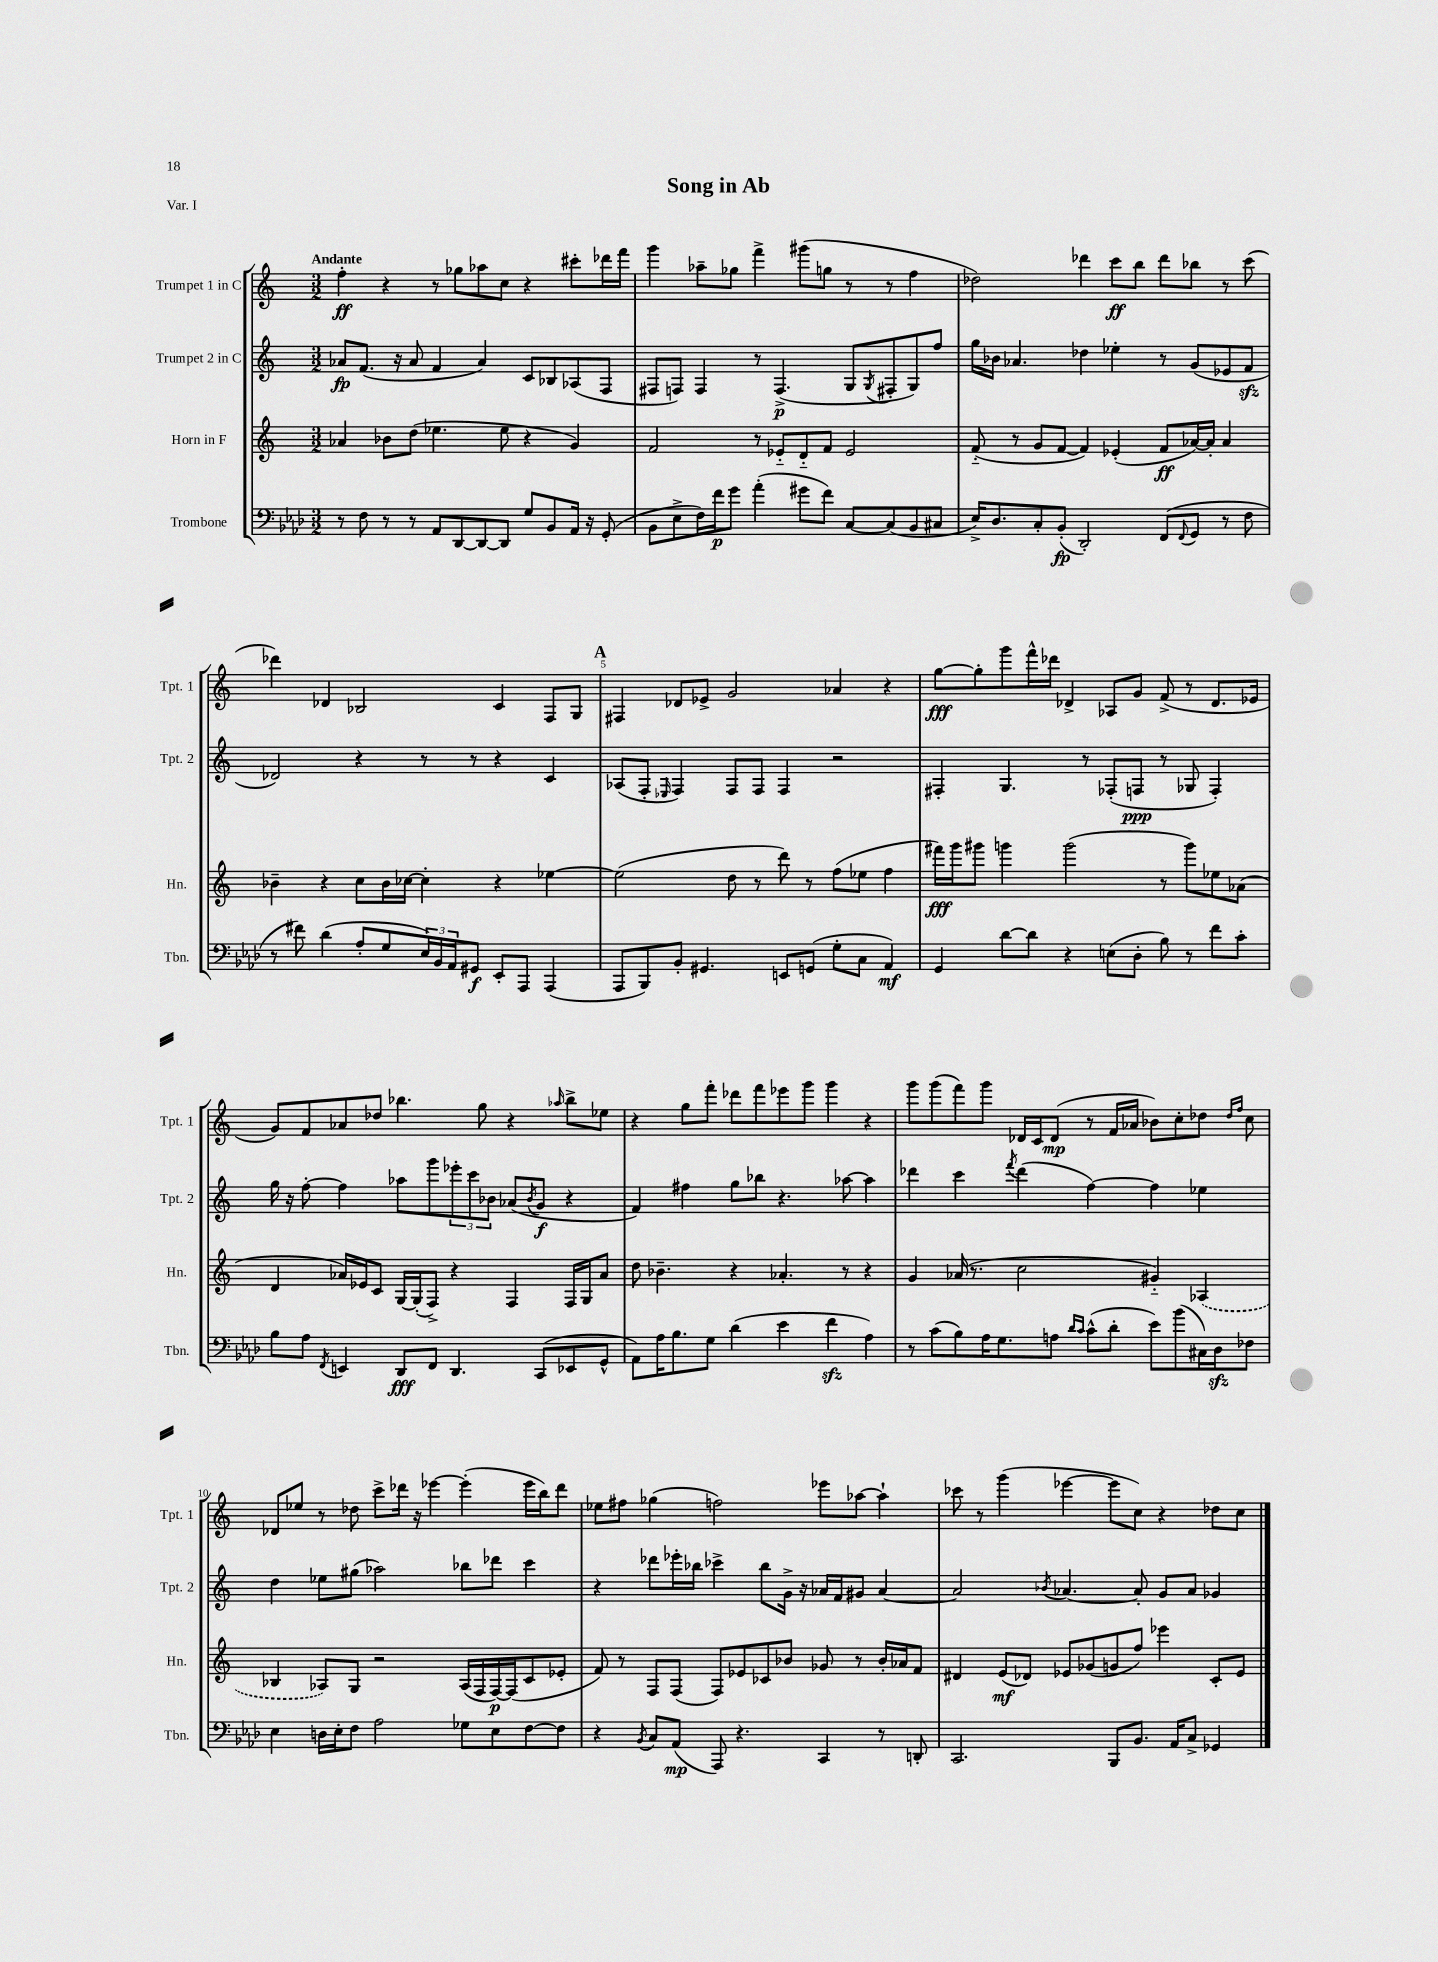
\header { title = "Song in Ab" piece = "Var. I" }
<<
\new StaffGroup <<
\new Staff = "s0" \with { instrumentName = "Trumpet 1 in C" shortInstrumentName = "Tpt. 1" } {
    \clef treble \key c \major \numericTimeSignature \time 3/2 \tempo "Andante"
    f''4-.\ff r4 r8 ges''8 aes''8 c''8 r4 cis'''8-. des'''16 f'''16 |
    g'''4 aes''8-- ges''8 f'''4-> gis'''8( g''8 r8 r8 f''4 |
    des''2) des'''4 c'''8\ff b''8 des'''8 bes''8 r8 c'''8( |
    des'''4) des'4 bes2 c'4 f8 g8 |
    \mark \markup { \bold "A" } fis4 des'8 ees'8-> g'2 aes'4 r4 |
    g''8~\fff g''8-. g'''8 f'''16-^ des'''16 des'4-> aes8 g'8 f'8->( r8 des'8. ees'16 |
    g'8) f'8 aes'8 des''8 bes''4. g''8 r4 \grace { aes''16 } bes''8-> ees''8 |
    r4 g''8 f'''8-. des'''8 f'''8 ees'''8 g'''8 g'''4 r4 |
    g'''8 g'''8( f'''8) g'''8 des'16 c'16 des'8\mp( r8 f'16 aes'16 bes'8) c''8-. des''8 \grace { des''16 f''16 } c''8 |
    des'8 ees''8 r8 des''8 c'''8-> des'''16 r16 ees'''4~ ees'''4-.( ees'''16 b''16) des'''8 |
    ees''8 fis''8 ges''4( f''2) ees'''8 aes''8~ aes''4-! |
    ces'''8 r8 g'''4( ees'''4~ ees'''8 c''8) r4 des''8 c''8 \bar "|." |
}
\new Staff = "s1" \with { instrumentName = "Trumpet 2 in C" shortInstrumentName = "Tpt. 2" } {
    \clef treble \key c \major \numericTimeSignature \time 3/2
    aes'8\fp f'8.( r16 aes'8 f'4 aes'4) c'8 bes8 aes8( f8 |
    fis8 f8) f4 r8 f4.->\p( g8 \acciaccatura { g8 } fis8-. g8) f''8 |
    g''16 bes'16 aes'4. des''4 ees''4-. r8 g'8( ees'8 f'8\sfz |
    des'2) r4 r8 r8 r4 c'4 |
    \mark \markup { \bold "A" } aes8( f8-. \grace { ees16 } f4) f8 f8 f4 r2 |
    fis4-. g4. r8 fes8-.( f8\ppp r8 ges8 f4-.) |
    g''16 r16 f''8~-. f''4 aes''8 g'''8 \tuplet 3/2 { ees'''8-. c'''8 bes'8 } aes'8( \acciaccatura { bes'8 } g'8\f r4 |
    f'4) fis''4 g''8 bes''8 r4. aes''8~ aes''4 |
    des'''4 c'''4 \acciaccatura { f'''8 } des'''4( f''4~) f''4 ees''4 |
    d''4 ees''8 gis''8( aes''2) bes''8 des'''8 c'''4 |
    r4 des'''8 ees'''16-. bes''16 ces'''4-> bes''8 g'16-> r16 aes'16 f'16 gis'8 aes'4~ |
    aes'2 \acciaccatura { bes'8 } aes'4.~ aes'8-. g'8 aes'8 ges'4 \bar "|." |
}
\new Staff = "s2" \with { instrumentName = "Horn in F" shortInstrumentName = "Hn." } {
    \clef treble \key c \major \numericTimeSignature \time 3/2
    aes'4 bes'8 d''8( ees''4. ees''8 r4 g'4) |
    f'2 r8 ees'8-_ d'8-_ f'8 ees'2 |
    f'8-_( r8 g'8 f'8~ f'4) ees'4-.( f'8\ff aes'16~) aes'16-. aes'4 |
    bes'4-- r4 c''8 bes'16 ces''16~ ces''4-. r4 ees''4~ |
    \mark \markup { \bold "A" } ees''2( d''8 r8 d'''8) r8 f''8( ees''8 f''4 |
    fis'''16\fff) g'''16 gis'''8 g'''4 g'''2( r8 g'''8) ees''8 aes'8( |
    d'4 aes'16) ees'16 c'8 g16~ g16-.( f8->) r4 f4 f16 g16 aes'8 |
    d''8 bes'4.-- r4 aes'4.-. r8 r4 |
    g'4 aes'16( r8. c''2 gis'4-_) \once \slurDashed aes4( |
    bes4 aes8) g8 r2 aes16( f16 f16~\p) f16( c'8 ees'8-. |
    f'8) r8 f8 f8( f8) ees'8 ces'8 bes'8 ges'8 r8 bes'16-. aes'16 f'8 |
    dis'4 e'8\mf( des'8) ees'8 ges'8( g'8 f''8) ees'''4 c'8-. ees'8 \bar "|." |
}
\new Staff = "s3" \with { instrumentName = "Trombone" shortInstrumentName = "Tbn." } {
    \clef bass \key aes \major \numericTimeSignature \time 3/2
    r8 f8 r8 r8 aes,8 des,8~ des,8~ des,8 g8 bes,8 aes,16 r16 g,8-.( |
    bes,8 ees8-> f16) f'16\p g'8 aes'4-.( gis'8 f'8) c8~ c8( bes,8 cis8 |
    ees16->) des8. c8-. bes,8-.\fp( des,2-.) f,8( \appoggiatura { f,8 } g,8 r8 f8 |
    r8 fis'8) des'4( aes8-. g8 \tuplet 3/2 { ees16) bes,16 aes,16 } gis,8\f ees,8-. aes,,8 aes,,4( |
    \mark \markup { \bold "A" } aes,,8 bes,,8) bes,8-. gis,4. e,8 g,8( g8-. c8 aes,4\mf) |
    g,4 des'8~ des'8 r4 e8( des8-. bes8) r8 f'8 c'8-. |
    bes8 aes8 \acciaccatura { f,8 } e,4 des,8\fff f,8 des,4. c,8( ees,8 g,8-^ |
    aes,8) aes16 bes8. g8 des'4( ees'4 f'4\sfz aes4) |
    r8 c'8( bes8) aes16 g8. a8 \grace { des'16 c'16 } c'8-^( des'8-. ees'8) bes'8( cis16) des16\sfz fes8 |
    ees4 d16 ees16-. f8 aes2 ges8 ees8 f8~ f8 |
    r4 \acciaccatura { bes,8 } c8 aes,8\mp( aes,,8) r4. c,4 r8 d,8-. |
    c,2. bes,,8 bes,8. aes,16 c8-> ges,4 \bar "|." |
}
>>
>>
\layout { \context { \Score \override BarNumber.break-visibility = ##(#f #t #t) barNumberVisibility = #(every-nth-bar-number-visible 5) } }
